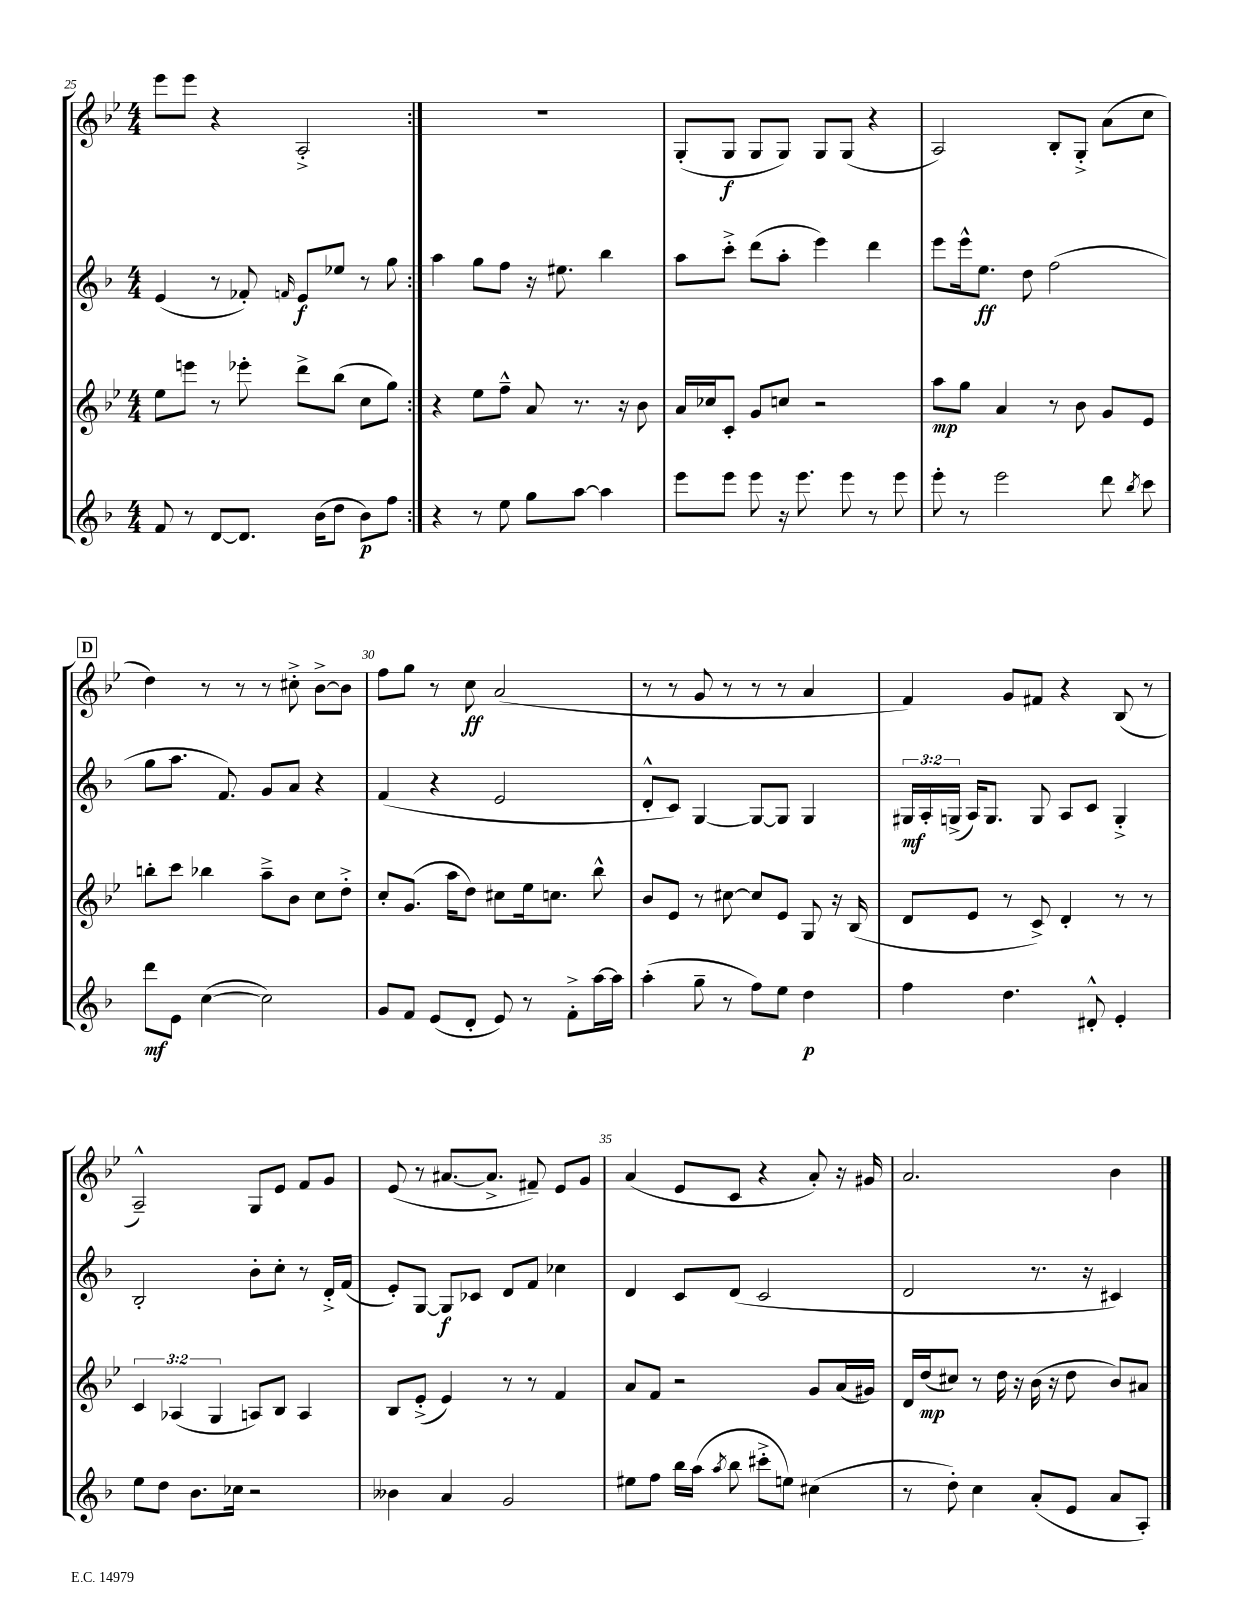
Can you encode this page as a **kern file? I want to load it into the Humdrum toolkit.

**kern	**kern	**kern	**kern
*staff4	*staff3	*staff2	*staff1
*clefG2	*clefG2	*clefG2	*clefG2
*k[b-]	*k[b-e-]	*k[b-]	*k[b-e-]
*M4/4	*M4/4	*M4/4	*M4/4
8f	8ee-	(4e	8eee-
8r	8eee	.	8eee-
[8d	8r	8r	4r
8.d]	8eee-'	8f-')	.
.	.	16qqf	.
.	8ddd^	8e	2A'^
(16b-	.	.	.
8dd	(8bb-	8ee-	.
8b-)	8cc	8r	.
8ff	8gg)	8gg	.
=:|!	=:|!	=:|!	=:|!
4r	4r	4aa	1r
8r	8ee-	8gg	.
8ee	8ff~^^	8ff	.
8gg	8a	16r	.
.	.	8.ee#	.
[8aa	8.r	.	.
4aa]	.	4bb-	.
.	16r	.	.
.	8b-	.	.
=	=	=	=
8eee	16a	8aa	(8G'
.	16cc-	.	.
8eee	8c'	8ccc'^	8G
8eee	8g	(8ddd	8G
16r	8cc	8aa'	8G)
8.eee	.	.	.
.	2r	4eee)	8G
8eee	.	.	(8G
8r	.	4ddd	4r
8eee	.	.	.
=	=	=	=
8eee'	8aa	8eee	2A)
8r	8gg	16eee^^	.
.	.	8.ee	.
2eee	4a	.	.
.	.	8dd	.
.	8r	(2ff	8B-'
.	8b-	.	8G'^
8ddd	8g	.	(8a
8qbb-	.	.	.
8ccc	8e-	.	8cc
=	=	=	=
8ddd	8bb'	8gg	4dd)
8e	8ccc	8.aa	.
([4cc	4bb-	.	8r
.	.	8.f)	.
.	.	.	8r
2cc])	8aa~^	8g	8r
.	8b-	8a	8cc#'^
.	8cc	4r	[8b-^
.	8dd'^	.	8b-]
=	=	=	=
8g	8cc'	(4f	8ff
8f	(8.g	.	8gg
(8e	.	4r	8r
.	16aa	.	.
8d'	8dd)	.	8cc
8e)	8cc#	2e	(2a
8r	16ee-	.	.
.	8.cc	.	.
8f'^	.	.	.
[16aa	8bb-^^	.	.
16aa]	.	.	.
=	=	=	=
(4aa'	8b-	8d'^^	8r
.	8e-	8c)	8r
8gg~	8r	[4G	8g
8r	[8cc#	.	8r
8ff)	8cc#]	8G_	8r
8ee	8e-	8G]	8r
4dd	8G	4G	4a
.	16r	.	.
.	(16B-	.	.
=	=	=	=
4ff	8d	24G#	4f)
.	.	24A'	.
.	.	(24G^	.
.	8e-	16A)	.
.	.	8.G	.
4.dd	8r	.	8g
.	8c^)	8G	8f#
.	4d'	8A	4r
8d#'^^	.	8c	.
4e'	8r	4G'^	(8B-
.	8r	.	8r
=	=	=	=
8ee	6c	2B-'	2A~^^)
8dd	.	.	.
.	(6A-	.	.
8.b-	.	.	.
.	6G	.	.
16cc-	.	.	.
2r	8A)	8b-'	8G
.	8B-	8cc'	8e-
.	4A	8r	8f
.	.	16d'^	8g
.	.	(16f	.
=	=	=	=
4b--	8B-	8e')	(8e-
.	(8e-'^	[8G	8r
4a	4e-)	8G]	[8.a#
.	.	8c-	.
.	.	.	8.a#^]
2g	8r	8d	.
.	8r	8f	8f#~)
.	4f	4cc-	8e-
.	.	.	8g
=	=	=	=
8ee#	8a	4d	(4a
8ff	8f	.	.
16bb-	2r	8c	8e-
(16aa	.	.	.
8qaa	.	.	.
8bb-	.	(8d	8c
8ccc#'^	.	2c	4r
8ee)	.	.	.
(4cc#	8g	.	8a')
.	(16a	.	16r
.	16g#)	.	16g#
=	=	=	=
8r	16d	2d	2.a
.	(16dd	.	.
8dd')	8cc#)	.	.
4cc	8r	.	.
.	16dd	.	.
.	16r	.	.
(8a'	(16b-	8.r	.
.	16r	.	.
8e	8dd	.	.
.	.	16r	.
8a	8b-)	4c#)	4b-
8A')	8a#	.	.
==	==	==	==
*-	*-	*-	*-
